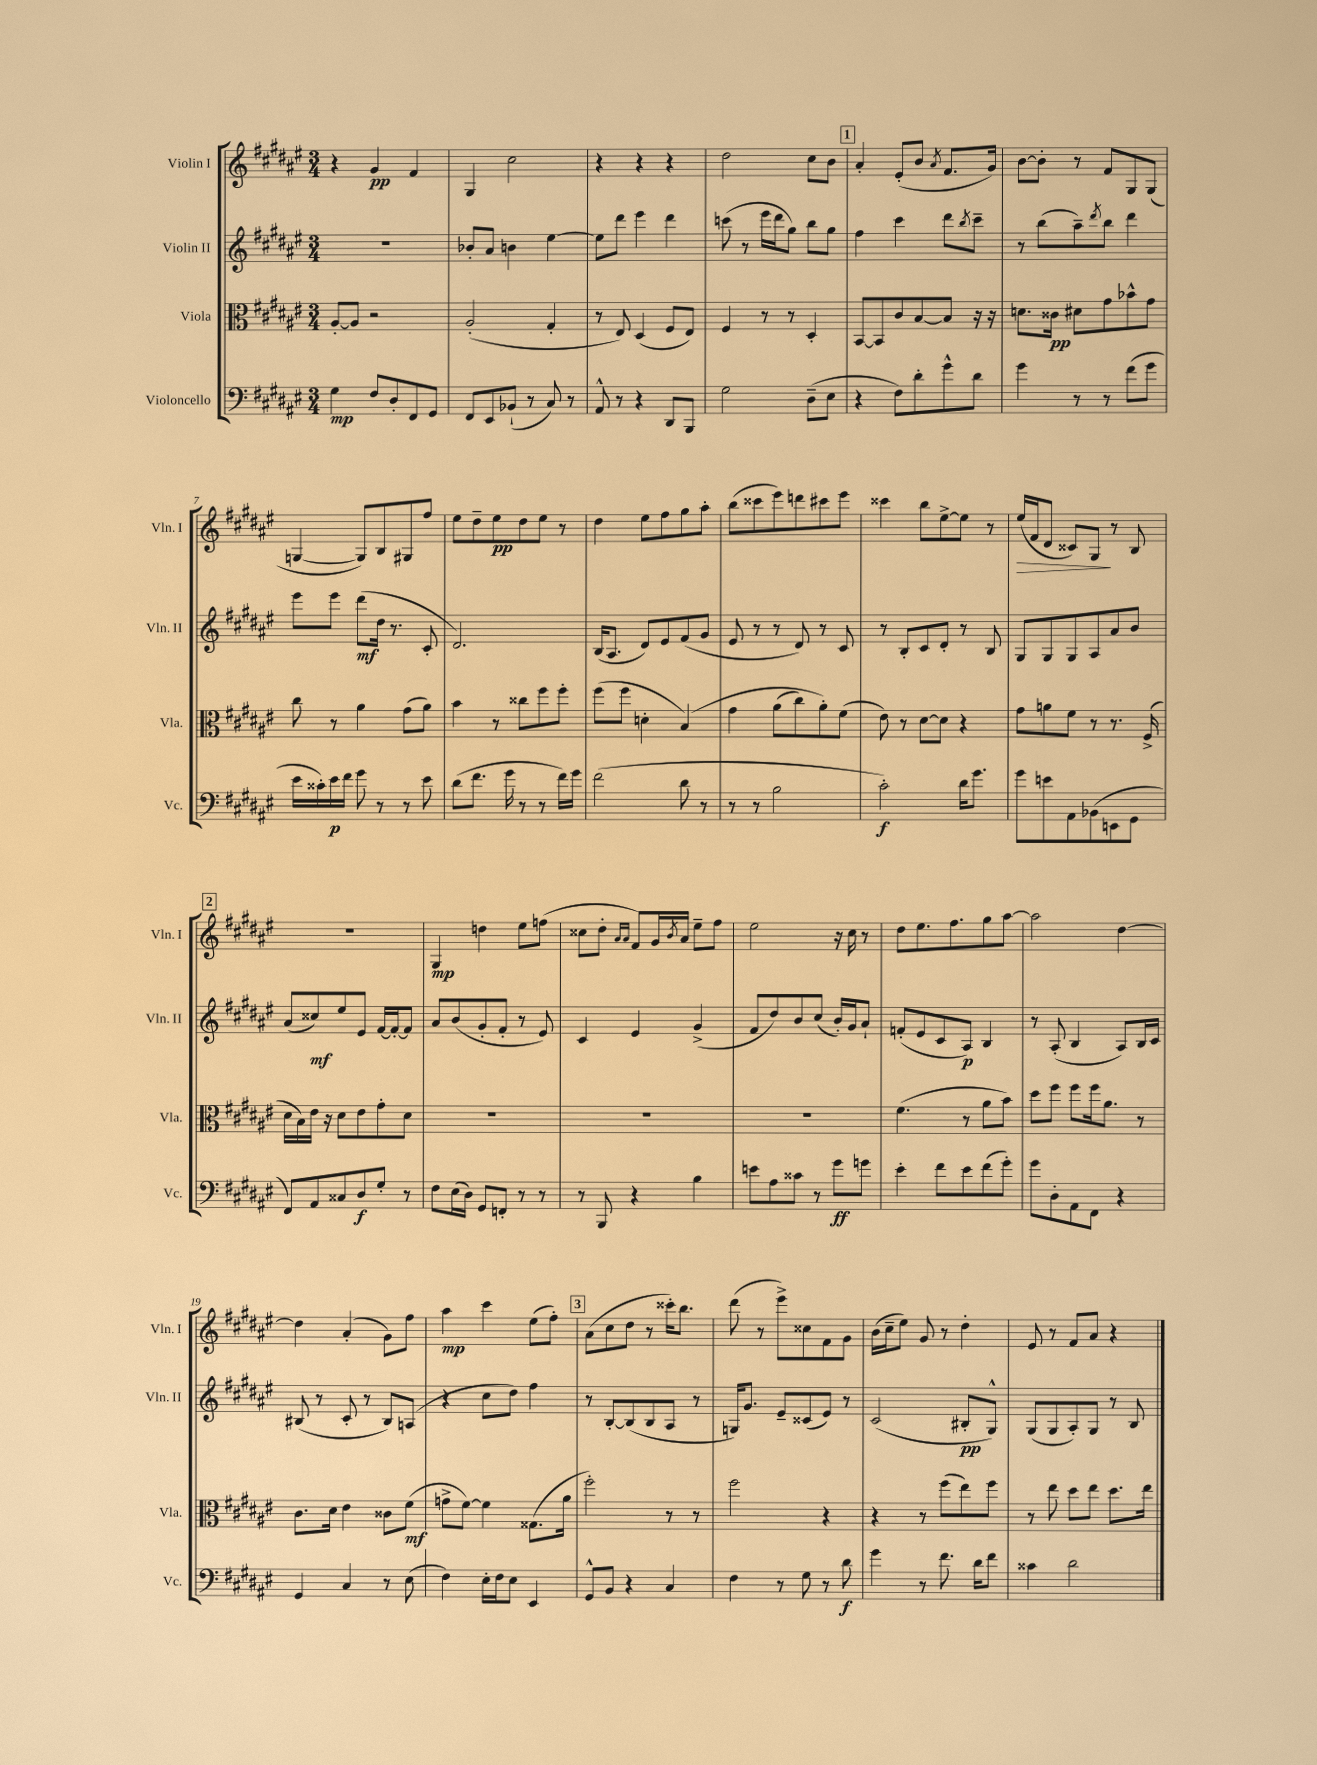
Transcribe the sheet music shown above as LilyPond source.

<<
\new StaffGroup <<
\new Staff = "s0" \with { instrumentName = "Violin I" shortInstrumentName = "Vln. I" } {
    \clef treble \key fis \major \numericTimeSignature \time 3/4
    r4 gis'4\pp fis'4 |
    gis4 cis''2 |
    r4 r4 r4 |
    dis''2 cis''8 b'8 |
    \mark \markup { \box "1" } ais'4-. eis'8-.( b'8 \acciaccatura { ais'8 } fis'8. gis'16) |
    b'8~ b'8-. r8 fis'8 gis8 gis8( |
    g4~ g8) b8 gis8 fis''8 |
    eis''8 dis''8-- eis''8\pp dis''8 eis''8 r8 |
    dis''4 eis''8 fis''8 gis''8 ais''8-. |
    b''8( cisis'''8 eis'''8) d'''8 cis'''8 eis'''8 |
    cisis'''4 b''8 eis''8~-> eis''8 r8 |
    eis''16\>( fis'16 dis'8 cisis'8) gis8\! r8 b8 |
    \mark \markup { \box "2" } R2. |
    gis4\mp d''4 eis''8 f''8( |
    cisis''8 dis''8-. \grace { ais'16 ais'16 } fis'8) gis'16 \acciaccatura { b'8 } ais'16 eis''8-- fis''8 |
    eis''2 r16 cis''16 r8 |
    dis''8 eis''8. fis''8. gis''8 ais''8~ |
    ais''2 dis''4~ |
    dis''4 ais'4-.( gis'8) fis''8 |
    ais''4\mp cis'''4 eis''8( fis''8-.) |
    \mark \markup { \box "3" } ais'8( cis''8 dis''8 r8 cisis'''16-.) b''8. |
    dis'''8( r8 eis'''8->) cisis''8 fis'8 gis'8 |
    b'16( cis''16-- eis''8) gis'8 r8 dis''4-. |
    eis'8 r8 fis'8 ais'8 r4 \bar "|." |
}
\new Staff = "s1" \with { instrumentName = "Violin II" shortInstrumentName = "Vln. II" } {
    \clef treble \key fis \major \numericTimeSignature \time 3/4
    R2. |
    bes'8-. ais'8 b'4 eis''4~ |
    eis''8 dis'''8 eis'''4 dis'''4 |
    c'''8( r8 eis'''16 dis'''16 gis''8) b''8 gis''8 |
    \mark \markup { \box "1" } fis''4 cis'''4 dis'''8 \acciaccatura { b''8 } cis'''8-- |
    r8 b''8( ais''8--) \acciaccatura { dis'''8 } b''8 dis'''4 |
    eis'''8 eis'''8 dis'''8\mf( dis''16 r8. cis'8-. |
    dis'2.) |
    b16( ais8. dis'8) eis'8 fis'8( gis'8 |
    eis'8 r8 r8 dis'8) r8 cis'8 |
    r8 b8-. cis'8 dis'8-. r8 b8 |
    gis8 gis8 gis8 ais8 ais'8 b'8 |
    \mark \markup { \box "2" } ais'8( cisis''8\mf) eis''8 eis'8 fis'16~ fis'16~-. fis'8 |
    ais'8 b'8( gis'8-. fis'8-. r8 eis'8) |
    cis'4 eis'4 gis'4->( |
    fis'8 dis''8) b'8 cis''8( b'16-.) gis'16 ais'8-! |
    f'8-.( eis'8 cis'8 ais8\p) b4 |
    r8 ais8-.( b4 ais8) b16 cis'16 |
    bis8( r8 cis'8-. r8 bis8) a8( |
    r4 cis''8 dis''8) fis''4 |
    \mark \markup { \box "3" } r8 b8~-. b8( b8 ais8 r8 |
    g16) gis'8. eis'8-- cisis'8( eis'8) r8 |
    cis'2( bis8-.\pp gis8-^) |
    gis8( gis8 ais8-.) gis8 r8 b8 \bar "|." |
}
\new Staff = "s2" \with { instrumentName = "Viola" shortInstrumentName = "Vla." } {
    \clef alto \key fis \major \numericTimeSignature \time 3/4
    ais8~-. ais8 r2 |
    ais2-.( gis4-. |
    r8 eis8) dis4( fis8 eis8) |
    fis4 r8 r8 dis4-. |
    \mark \markup { \box "1" } b,8~ b,8 cis'8 b8~ b8 r16 r16 |
    d'8. cisis'16\pp dis'8 gis'8 bes'8-^ gis'8 |
    cis''8 r8 ais'4 gis'8( ais'8) |
    b'4 r8 cisis''8 fis''8 fis''8-. |
    fis''8( fis''8 d'4-. b4)\( |
    gis'4 ais'8( cis''8) ais'8-.\) fis'8( |
    eis'8) r8 dis'8~ dis'8 r4 |
    gis'8 a'8 fis'8 r8 r8. fis16->( |
    \mark \markup { \box "2" } dis'16 b16) eis'16 r16 dis'8 eis'8 gis'8-. dis'8 |
    R2. |
    R2. |
    R2. |
    fis'4.( r8 ais'8 b'8) |
    dis''8 fis''8 fis''8 fis''16 ais'8. r8 |
    cis'8. dis'16 eis'4 cisis'8 fis'8\mf( |
    g'8-> fis'8~) fis'4 gisis8.( ais'16 |
    \mark \markup { \box "3" } fis''2-.) r8 r8 |
    fis''2 r4 |
    r4 r8 fis''8( eis''8) fis''8 |
    r8 eis''8 dis''8 eis''8 dis''8. eis''16 \bar "|." |
}
\new Staff = "s3" \with { instrumentName = "Violoncello" shortInstrumentName = "Vc." } {
    \clef bass \key fis \major \numericTimeSignature \time 3/4
    gis4\mp fis8 dis8-. fis,8 gis,8 |
    fis,8 eis,8 bes,8-!( r8 cis8) r8 |
    ais,8-^ r8 r4 dis,8 b,,8 |
    gis2 dis8--( eis8 |
    \mark \markup { \box "1" } r4 fis8) dis'8-. gis'8-^ dis'8 |
    gis'4 r8 r8 fis'8( gis'8 |
    eis'16 cisis'16-.) eis'16\p fis'16 gis'8 r8 r8 eis'8 |
    dis'8( fis'8. gis'16 r8 r8 fis'16) gis'16 |
    fis'2( dis'8 r8 |
    r8 r8 b2 |
    cis'2-.\f) dis'16 gis'8. |
    gis'8 e'8 ais,8 bes,8( e,8 gis,8 |
    \mark \markup { \box "2" } fis,8) ais,8 cisis8 dis8\f gis8-. r8 |
    fis8 eis16( dis16) gis,8 f,8-. r8 r8 |
    r8 b,,8 r4 b4 |
    e'8 ais8 cisis'8 r8 gis'8\ff g'8 |
    eis'4-. fis'8 eis'8 fis'8( gis'8-.) |
    gis'8 dis8-. ais,8 fis,8 r4 |
    gis,4 cis4 r8 eis8( |
    fis4) eis16-. fis16 eis8 eis,4 |
    \mark \markup { \box "3" } gis,8-^ b,8 r4 cis4 |
    fis4 r8 gis8 r8 dis'8\f |
    gis'4 r8 fis'8. dis'16 fis'8 |
    cisis'4 dis'2 \bar "|." |
}
>>
>>
